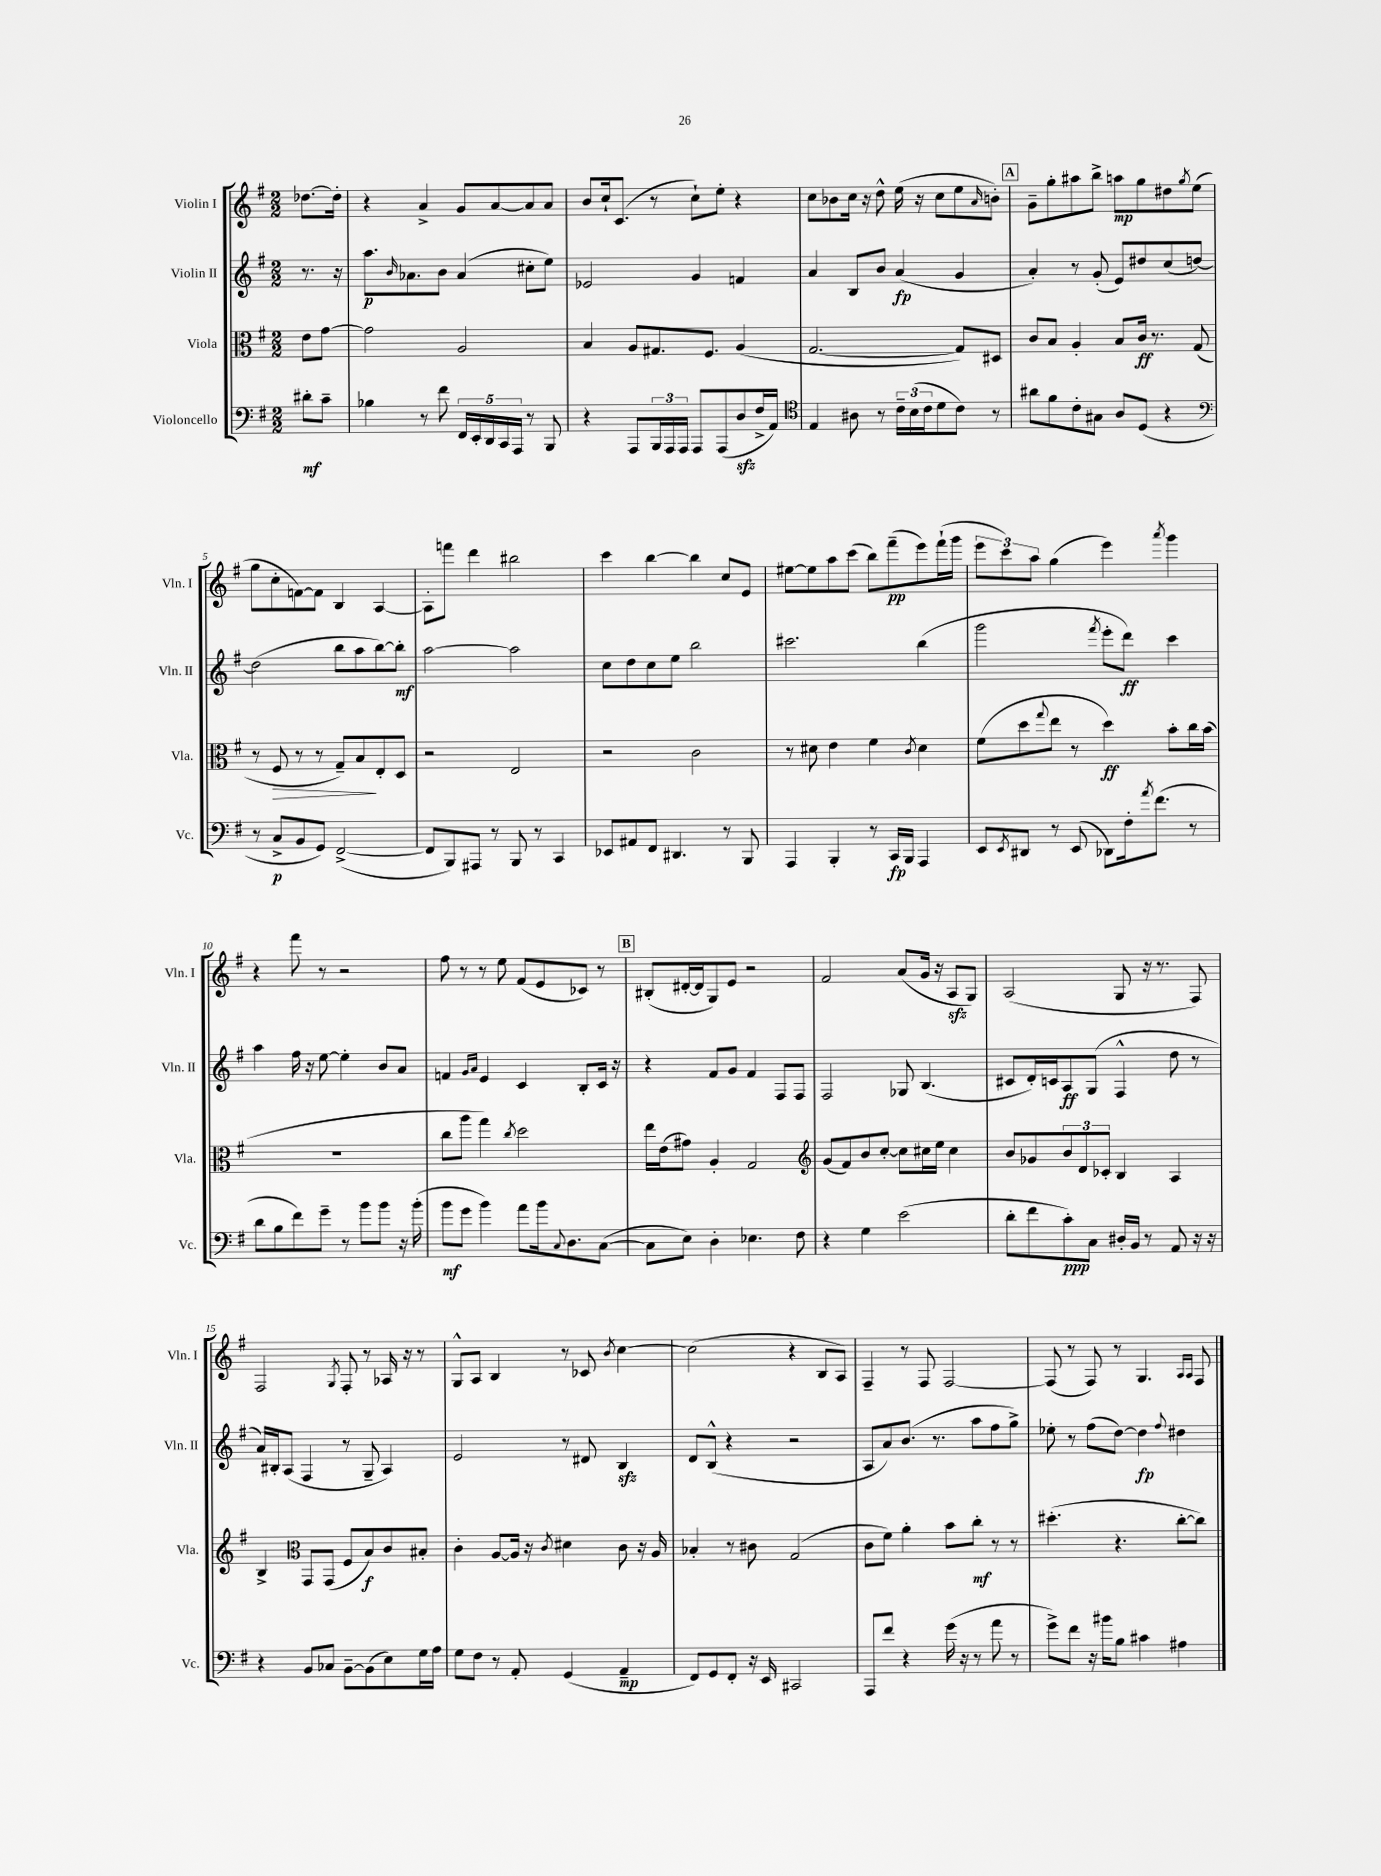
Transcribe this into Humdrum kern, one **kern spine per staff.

**kern	**dynam	**kern	**dynam	**kern	**dynam	**kern	**dynam
*part4	*part4	*part3	*part3	*part2	*part2	*part1	*part1
*staff4	*staff4	*staff3	*staff3	*staff2	*staff2	*staff1	*staff1
*I"Violoncello	*	*I"Viola	*	*I"Violin II	*	*I"Violin I	*
*I'Vc.	*	*I'Vla.	*	*I'Vln. II	*	*I'Vln. I	*
*clefF4	*	*clefC3	*	*clefG2	*	*clefG2	*
*k[f#]	*	*k[f#]	*	*k[f#]	*	*k[f#]	*
*M2/2	*	*M2/2	*	*M2/2	*	*M2/2	*
=	=	=	=	=	=	=	=
8d#X'\L	mf	8e\L	.	8.r	.	[8.dd-X\L	.
8c~\J	.	[8g\J	.	.	.	.	.
.	.	.	.	16r	.	16dd-'\Jk]	.
=1	=1	=1	=1	=1	=1	=1	=1
4B-X\	.	2g\]	.	8.aa\L	p	4r	.
.	.	.	.	16qqb/	.	.	.
.	.	.	.	8.a-X\	.	.	.
8r	.	.	.	.	.	4a^/	.
8f#\	.	.	.	8b\J	.	.	.
20FF#/LL	.	2A/	.	(4a-/	.	8g/L	.
20EE'/	.	.	.	.	.	.	.
20DD/	.	.	.	.	.	.	.
.	.	.	.	.	.	[8a/	.
20CC/	.	.	.	.	.	.	.
20AAA/JJ	.	.	.	.	.	.	.
8r	.	.	.	8cc#X'\L	.	8a/]	.
8BBB/	.	.	.	8ee\J)	.	8a/J	.
=2	=2	=2	=2	=2	=2	=2	=2
4r	.	4B/	.	2e-X/	.	8b/L	.
.	.	.	.	.	.	16cc`/k	.
.	.	.	.	.	.	(8.c/J	.
8AAA/L	.	8A/L	.	.	.	.	.
24BBB/L	.	8.G#X/	.	.	.	8r	.
24AAA/	.	.	.	.	.	.	.
24AAA/JJ	.	.	.	.	.	.	.
8AAA/L	.	.	.	4g/	.	8cc`\L)	.
.	.	8.F#/J	.	.	.	.	.
(8AAA/	.	.	.	.	.	8ee'\J	.
8Dzz/	.	(4A/	.	4fn/	.	4r	.
16F#^/L	.	.	.	.	.	.	.
16AA/JJ)	.	.	.	.	.	.	.
=3	=3	=3	=3	=3	=3	=3	=3
*clefC4	*	*	*	*	*	*	*
4E/	.	[2.G/	.	4a/	.	8cc\L	.
.	.	.	.	.	.	8b-X\	.
8A#X\	.	.	.	8B/L	.	16cc\Jk	.
.	.	.	.	.	.	16r	.
8r	.	.	.	8b/J	.	8dd^^\	.
24c~\LL	.	.	.	(4a/	fp	(16ee\	.
(24B\	.	.	.	.	.	.	.
.	.	.	.	.	.	16r	.
24c\J	.	.	.	.	.	.	.
8d\	.	.	.	.	.	8cc\L	.
8c\J)	.	8G/L])	.	4g/	.	8ee\	.
.	.	.	.	.	.	16qqa/	.
8r	.	8D#X/J	.	.	.	8bn'\J)	.
!!LO:REH:place=s1:t=A
=4	=4	=4	=4	=4	=4	=4	=4
8a#X\L	.	8c/L	.	4a'/)	.	8g~\L	.
8f#\	.	8B/J	.	.	.	8gg'\	.
8c'\	.	4A'/	.	8r	.	8aa#X\	.
8G#X\J	.	.	.	(8g'/	.	8bb^\J	.
8A/L	.	8B/L	.	8e/L)	.	8aan\L	mp
(8D/J	.	16c/Jk	ff	8dd#X/	.	8gg\	.
.	.	8.r	.	.	.	.	.
4r	.	.	.	(8cc/	.	8dd#X\	.
.	.	.	.	.	.	8qgg/	.
.	.	(8G/	.	[8ddn/J)	.	(8ee\J	.
!!LO:LB:g=z
=5	=5	=5	=5	=5	=5	=5	=5
*clefF4	*	*	*	*	*	*	*
8r	.	8r	.	(2dd\]	.	8gg\L	.
!	!	!	!LO:HP:b	!	!	!	!
8C^/L	p	8F#/	>	.	.	8cc'\	.
8BB/	.	8r	.	.	.	[8fn\)	.
8GG/J)	.	8r	.	.	.	8f\J]	.
([2FF#^/	.	8G~/L)	.	8bb\L	.	4B/	.
.	.	8B/	.	8aa\	.	.	.
.	.	8E'/	]	[8bb\)	.	[4A/	.
.	.	8D/J	.	8bb'\J]	mf	.	.
=6	=6	=6	=6	=6	=6	=6	=6
8FF#/L]	.	2r	.	[2aa\	.	8A'\L]	.
8BBB/)	.	.	.	.	.	8fffn\J	.
8AAA#X/J	.	.	.	.	.	4ddd\	.
8r	.	.	.	.	.	.	.
8BBB/	.	2E/	.	2aa\]	.	2bb#X\	.
8r	.	.	.	.	.	.	.
4CC/	.	.	.	.	.	.	.
=7	=7	=7	=7	=7	=7	=7	=7
8EE-X/L	.	2r	.	8cc\L	.	4ccc\	.
8AA#X/	.	.	.	8dd\	.	.	.
8FF#/J	.	.	.	8cc\	.	[4bb\	.
4.DD#X/	.	.	.	8ee\J	.	.	.
.	.	2c\	.	2bb\	.	4bb\]	.
8r	.	.	.	.	.	8cc/L	.
8BBB/	.	.	.	.	.	8e/J	.
=8	=8	=8	=8	=8	=8	=8	=8
4AAA/	.	8r	.	2.ccc#X\	.	[8ee#X\L	.
.	.	8d#X\	.	.	.	8ee#\]	.
4BBB'/	.	4e\	.	.	.	8aa\	.
.	.	.	.	.	.	(8ccc\J	.
8r	.	4f#\	.	.	.	8bb\L)	.
16CC/LL	fp	.	.	.	.	(8fff#~\	pp
16BBB/JJ	.	.	.	.	.	.	.
.	.	8qc/	.	.	.	.	.
4AAA/	.	4d#\	.	(4bb\	.	8eee\)	.
.	.	.	.	.	.	(16fff#`\L	.
.	.	.	.	.	.	16ggg\JJ	.
=9	=9	=9	=9	=9	=9	=9	=9
8EE/L	.	(8f#\L	.	2ggg\	.	12eee\L	.
.	.	.	.	.	.	12ccc\)	.
8qEE/	.	.	.	.	.	.	.
8DD#X/J	.	8dd\	.	.	.	.	.
.	.	.	.	.	.	12aa\J	.
.	.	8qqgg/	.	.	.	.	.
8r	.	8ee\J	.	.	.	(4gg\	.
(8EE/	.	8r	.	.	.	.	.
.	.	.	.	8qfff#/	.	.	.
8DD-X\L)	.	4dd\)	ff	8eee'\L	.	4eee\)	.
16F#'\k	.	.	.	8ddd\J)	ff	.	.
8qa/	.	.	.	.	.	.	.
(8.f#\J	.	.	.	.	.	.	.
.	.	.	.	.	.	8qaaa/	.
.	.	8b'\L	.	4ccc\	.	4ggg\	.
8r	.	16cc\L	.	.	.	.	.
.	.	(16b\JJ	.	.	.	.	.
!!LO:LB:g=z
=10	=10	=10	=10	=10	=10	=10	=10
8d\L	.	1r	.	4aa\	.	4r	.
8B\	.	.	.	.	.	.	.
8f#\)	.	.	.	16ff#\	.	8fff#\	.
.	.	.	.	16r	.	.	.
8g~\J	.	.	.	[8ee\	.	8r	.
8r	.	.	.	4ee'\]	.	2r	.
8b\L	.	.	.	.	.	.	.
8b\J	.	.	.	8b/L	.	.	.
16r	.	.	.	8a/J	.	.	.
(16b'\	.	.	.	.	.	.	.
=11	=11	=11	=11	=11	=11	=11	=11
8b\L	mf	8cc\L	.	4fn/	.	8ff#\	.
8g\J	.	8aa\J	.	.	.	8r	.
.	.	.	.	16qqg/LL	.	.	.
.	.	.	.	16qqa/JJ	.	.	.
4b\)	.	4gg\)	.	4e/	.	8r	.
.	.	.	.	.	.	8ee\	.
.	.	8qcc/	.	.	.	.	.
8a\L	.	2dd\	.	4c/	.	(8f#/L	.
16b\k	.	.	.	.	.	8e/	.
8qqC/	.	.	.	.	.	.	.
8.D\	.	.	.	.	.	.	.
.	.	.	.	8B'/L	.	8c-X/J)	.
([8C\J	.	.	.	16c/Jk	.	8r	.
.	.	.	.	16r	.	.	.
!!LO:REH:place=s1:t=B
=12	=12	=12	=12	=12	=12	=12	=12
8C\L]	.	16ee\LL	.	4r	.	(8B#X'/L	.
.	.	(16e\J	.	.	.	.	.
8E\J)	.	8g#X\J)	.	.	.	[16d#X'/L	.
.	.	.	.	.	.	16d#/J]	.
4D'\	.	4A'/	.	8f#/L	.	8G/)	.
.	.	.	.	8g/J	.	8e/J	.
4.E-X\	.	2G/	.	4f#/	.	2r	.
.	.	.	.	8F#/L	.	.	.
8F#\	.	.	.	8F#/J	.	.	.
=13	=13	=13	=13	=13	=13	=13	=13
*	*	*clefG2	*	*	*	*	*
4r	.	(8g/L	.	2F#/	.	2f#/	.
.	.	8f#/)	.	.	.	.	.
4G\	.	8b/	.	.	.	.	.
.	.	[8cc'/J	.	.	.	.	.
(2e\	.	8cc\L]	.	8G-X/	.	(8a/L	.
.	.	16cc#X\L	.	(4.B/	.	16g/Jk	.
.	.	16ee\JJ	.	.	.	16r	.
.	.	4cc#\	.	.	.	8Azz/L	.
.	.	.	.	.	.	8G/J)	.
=14	=14	=14	=14	=14	=14	=14	=14
8d'\L	.	8b/L	.	8c#X/L	.	(2A/	.
8f#\	.	8g-X/	.	16d'/L)	.	.	.
.	.	.	.	16cn/J	.	.	.
8c'\)	ppp	12b/	.	8A/	ff	.	.
.	.	12d/	.	.	.	.	.
8C\J	.	.	.	(8G/J	.	.	.
.	.	12c-X'/J	.	.	.	.	.
16D#X'/LL	.	4B/	.	4F#^^/	.	8G/	.
16BB/JJ	.	.	.	.	.	.	.
8r	.	.	.	.	.	16r	.
.	.	.	.	.	.	8.r	.
8AA/	.	4A/	.	8dd\	.	.	.
16r	.	.	.	8r	.	8F#/)	.
16r	.	.	.	.	.	.	.
!!LO:LB:g=z
=15	=15	=15	=15	=15	=15	=15	=15
4r	.	4B^/	.	16a/LL)	.	2F#/	.
.	.	.	.	16B#X'/J	.	.	.
.	.	.	.	(8A/J	.	.	.
*	*	*clefC3	*	*	*	*	*
8BB/L	.	8GG/L	.	4F#/	.	.	.
8C-X/J	.	(8GG/J	.	.	.	.	.
.	.	.	.	.	.	8qG/	.
[8BB~\L	.	8F#/L	.	8r	.	8F#'/	.
(8BB\]	.	8B/)	f	8G~/	.	8r	.
8E\)	.	8c/	.	4A/)	.	16A-X/	.
.	.	.	.	.	.	16r	.
16G\L	.	8B#X'/J	.	.	.	8r	.
16A\JJ	.	.	.	.	.	.	.
=16	=16	=16	=16	=16	=16	=16	=16
8G\L	.	4c'\	.	2e/	.	8G^^/L	.
8F#\J	.	.	.	.	.	8A/J	.
8r	.	[8A/L	.	.	.	4B/	.
8AA'/	.	16A/Jk]	.	.	.	.	.
.	.	16r	.	.	.	.	.
.	.	8qc/	.	.	.	.	.
(4GG/	.	4d#X\	.	8r	.	8r	.
.	.	.	.	8d#X/	.	8c-X/	.
.	.	.	.	.	.	8qb/	.
4AA~/	mp	8c\	.	4Bzz/	.	[4cc\	.
.	.	16r	.	.	.	.	.
.	.	16A/	.	.	.	.	.
=17	=17	=17	=17	=17	=17	=17	=17
8FF#/L)	.	4B-X'/	.	8d/L	.	(2cc\]	.
8GG/	.	.	.	(8B^^/J	.	.	.
8FF#'/J	.	8r	.	4r	.	.	.
16r	.	8c#X\	.	.	.	.	.
16EE/	.	.	.	.	.	.	.
2CC#X/	.	(2G/	.	2r	.	4r	.
.	.	.	.	.	.	8B/L	.
.	.	.	.	.	.	8A/J)	.
=18	=18	=18	=18	=18	=18	=18	=18
8AAA/L	.	8c\L	.	8A/L	.	4F#~/	.
8f#/J	.	8f#\J)	.	8a/)	.	.	.
4r	.	4a'\	.	(8.b/J	.	8r	.
.	.	.	.	.	.	8F#/	.
.	.	.	.	8.r	.	.	.
(16g\	.	8b\L	.	.	.	[2F#/	.
16r	.	.	.	.	.	.	.
8r	.	8cc'\J	mf	8aa\L	.	.	.
8a\	.	8r	.	8ff#\	.	.	.
8r	.	8r	.	8gg^\J)	.	.	.
=19	=19	=19	=19	=19	=19	=19	=19
8g^\L)	.	(4.dd#X'\	.	8ee-X'\	.	(8F#/]	.
8f#\J	.	.	.	8r	.	8r	.
16r	.	.	.	(8ff#\L	.	8F#/)	.
16b#X\KL	.	.	.	.	.	.	.
8B\J	.	4.r	.	[8dd\J)	.	8r	.
4c#X\	.	.	.	4dd\]	fp	4.G/	.
.	.	.	.	8qqff#/	.	.	.
4A#X\	.	[8cc'\L	.	4dd#X\	.	.	.
.	.	.	.	.	.	16qqA/LL	.
.	.	.	.	.	.	16qqA/JJ	.
.	.	8cc\J])	.	.	.	8F#/	.
==	==	==	==	==	==	==	==
*-	*-	*-	*-	*-	*-	*-	*-
